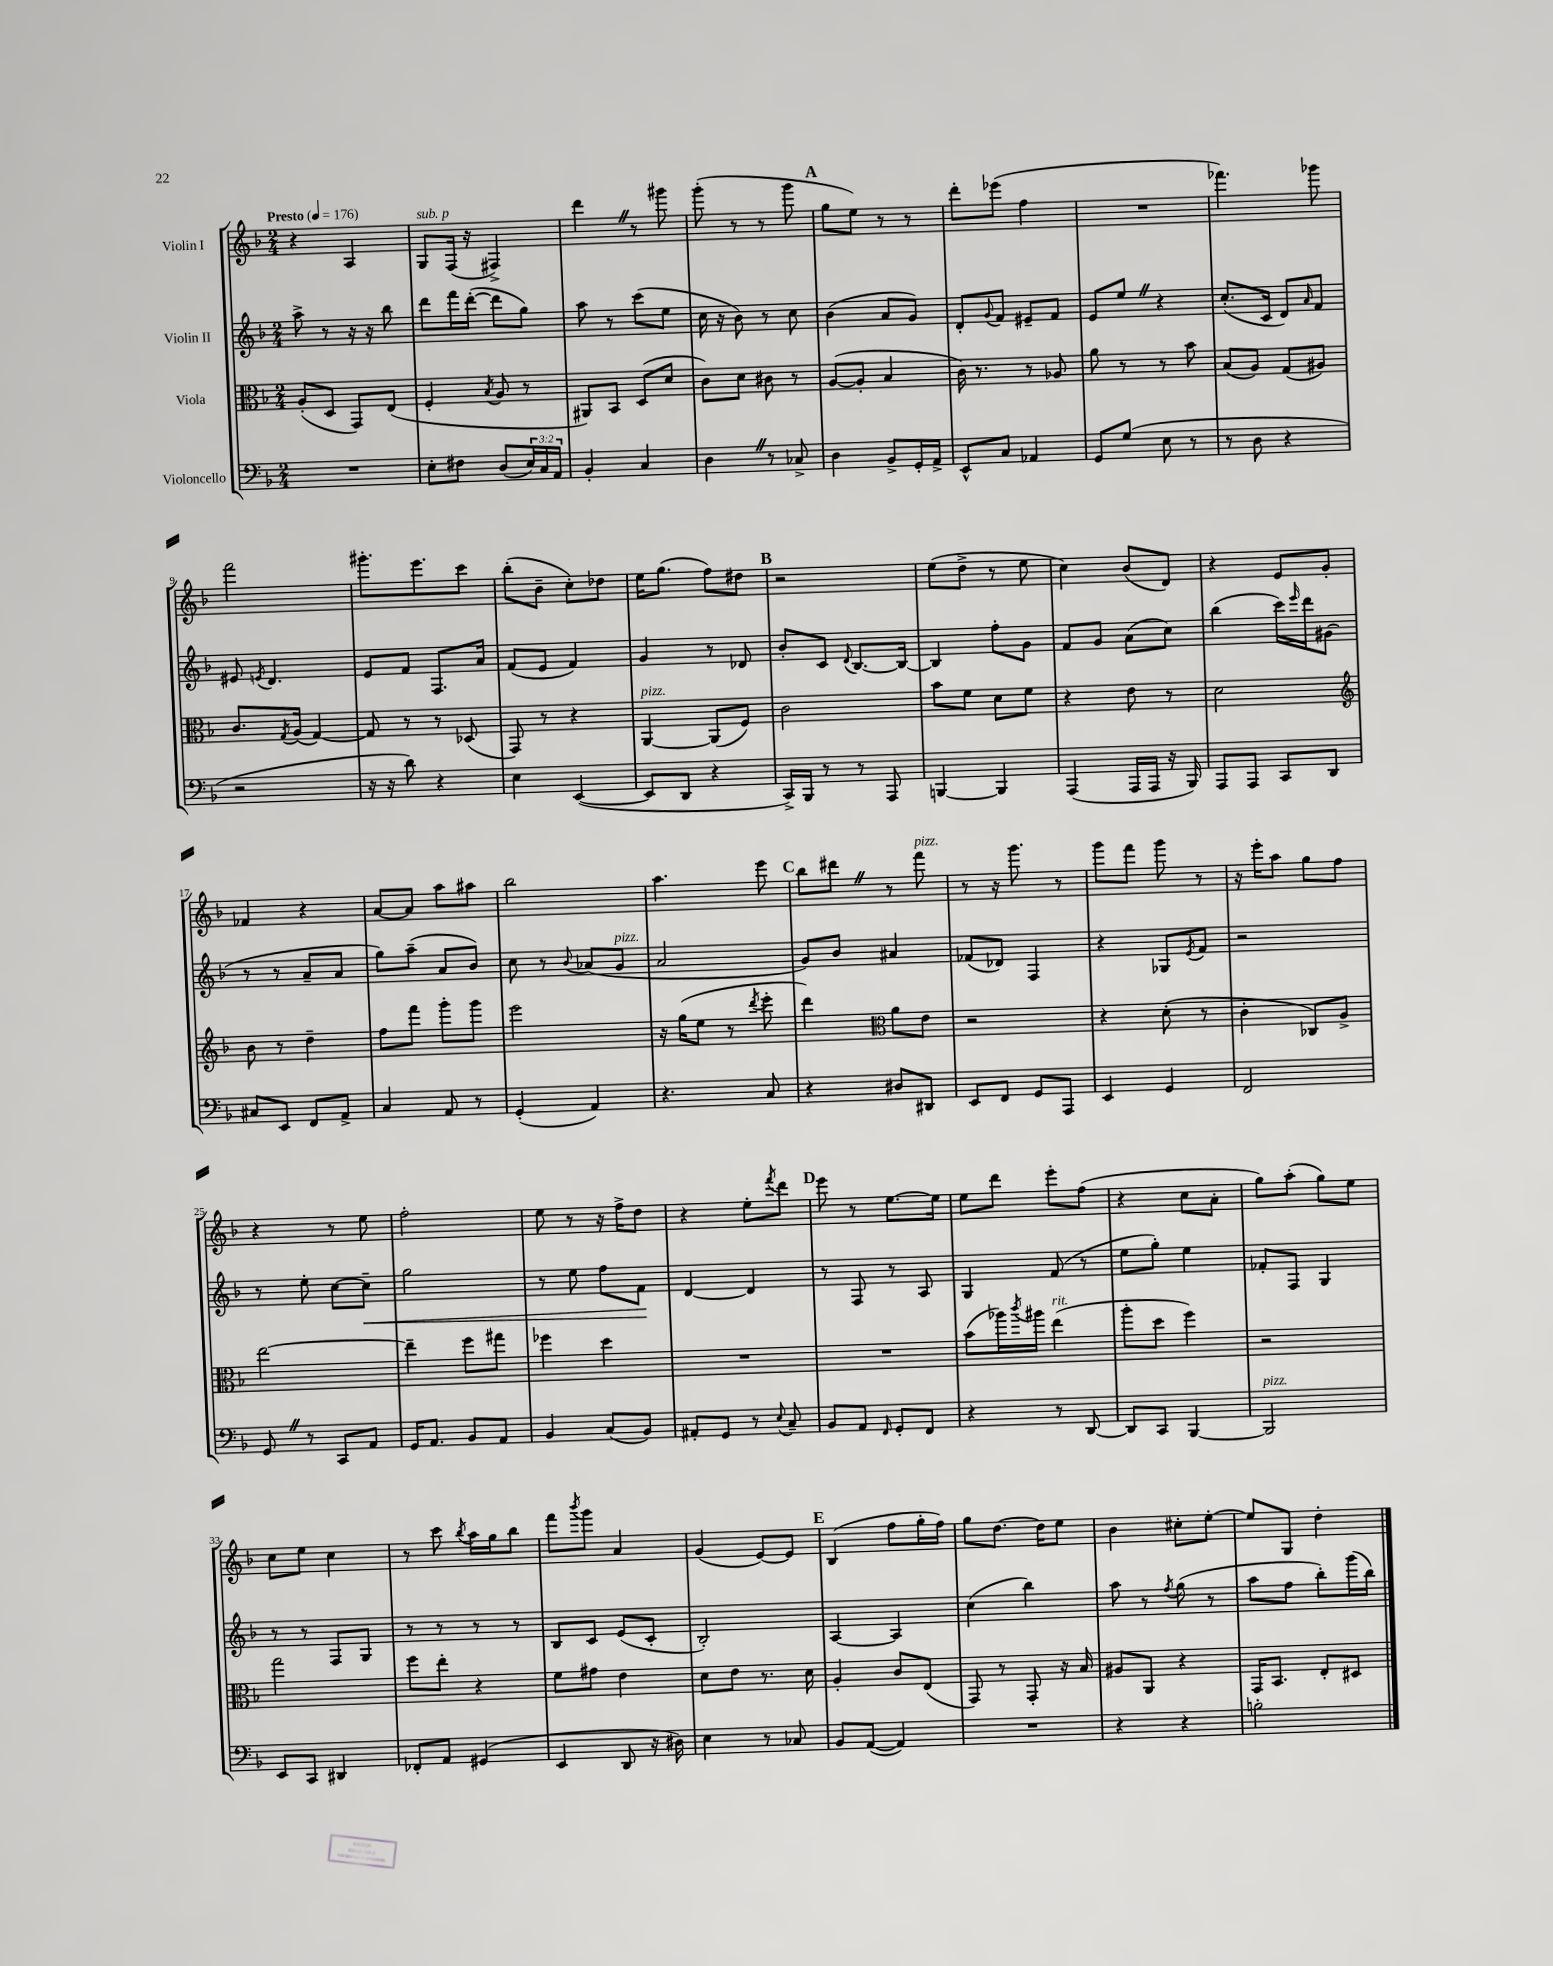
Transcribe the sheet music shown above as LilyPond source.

<<
\new StaffGroup <<
\new Staff = "s0" \with { instrumentName = "Violin I" } {
    \clef treble \key f \major \numericTimeSignature \time 2/4 \tempo "Presto" 4 = 176
    r4 a4 |
    g8^\markup { \italic "sub. p" } f16( r16 fis4->) |
    d'''4 \once \override BreathingSign.text = \markup { \musicglyph "scripts.caesura.straight" } \breathe r8 gis'''8 |
    g'''8-.( r8 r8 g'''8 |
    \mark \markup { \bold "A" } g''8 e''8) r8 r8 |
    d'''8-. ees'''8( f''4 |
    R2 |
    fes'''4.) ges'''8 |
    f'''2 |
    gis'''8.-. e'''8. c'''8 |
    bes''8-.( bes'8-- c''8-.) des''8 |
    e''16 g''8.( f''8) dis''8 |
    \mark \markup { \bold "B" } r2 |
    e''8( d''8-> r8 e''8 |
    c''4) bes'8( d'8) |
    r4 e'8 g'8-. |
    fes'4 r4 |
    a'8~ a'8 a''8 ais''8 |
    bes''2 |
    a''4. e'''8 |
    \mark \markup { \bold "C" } bes''8 dis'''8 \once \override BreathingSign.text = \markup { \musicglyph "scripts.caesura.straight" } \breathe r8 f'''8^\markup { \italic "pizz." } |
    r8 r16 g'''8. r8 |
    g'''8 f'''8 g'''8 r8 |
    r16 e'''16-. a''8 g''8 f''8 |
    r4 r8 e''8 |
    f''2-. |
    e''8 r8 r16 f''16-> d''8 |
    r4 e''8-. \acciaccatura { f'''8 } d'''8 |
    \mark \markup { \bold "D" } e'''8 r8 e''8.~ e''16 |
    e''8 d'''8 e'''8-. f''8( |
    r4 c''8 a'8-. |
    g''8) a''8-.( g''8) e''8 |
    c''8 e''8 c''4 |
    r8 c'''8 \acciaccatura { bes''8 } a''16 g''16 bes''8 |
    f'''8 \acciaccatura { bes'''8 } g'''8 a'4 |
    g'4( e'8~) e'8 |
    \mark \markup { \bold "E" } bes4( f''8 g''16-. f''16) |
    g''8 d''8.~ d''16 e''8 |
    bes'4 cis''8-. e''8~-. |
    e''8 g8 d''4-. \bar "|." |
}
\new Staff = "s1" \with { instrumentName = "Violin II" } {
    \clef treble \key f \major \numericTimeSignature \time 2/4
    a''8-> r8 r16 r16 bes''8 |
    d'''8 f'''16 d'''16~-.( d'''8 g''8) |
    a''8 r8 c'''8( e''8 |
    c''16 r16 bes'8) r8 c''8 |
    \mark \markup { \bold "A" } bes'4( a'8 g'8) |
    d'8-. \appoggiatura { g'8 } f'8 eis'8-- f'8 |
    e'8 e''8 \once \override BreathingSign.text = \markup { \musicglyph "scripts.caesura.straight" } \breathe r4 |
    c''8.-.( c'16 d'8) \grace { a'16 } f'8 |
    eis'8 \acciaccatura { e'8 } d'4. |
    e'8 f'8 f8. a'16 |
    f'8( e'8 f'4) |
    g'4 r8 des'8 |
    \mark \markup { \bold "B" } bes'8-. c'8 \appoggiatura { d'8 } bes8.~ bes16~ |
    bes4 f''8-. g'8 |
    f'8 g'8 a'8( c''8) |
    bes''4( c'''16) \grace { e'''16 } d'''16 gis'8( |
    r8 r8 a'8-- a'8 |
    g''8) a''8--( a'8 bes'8) |
    c''8 r8 \appoggiatura { bes'8 } aes'8( g'8^\markup { \italic "pizz." } |
    a'2 |
    \mark \markup { \bold "C" } g'8) bes'8 ais'4 |
    fes'8( des'8) f4 |
    r4 ges8 \acciaccatura { e'8 } f'8 |
    r2 |
    r8 e''8-. c''8~ c''8--\< |
    g''2 |
    r8 e''8 f''8 f'8\! |
    d'4~ d'4 |
    \mark \markup { \bold "D" } r8 f8 r8 a8 |
    g4 f'8( r8 |
    e''8 g''8-.) e''4 |
    fes'8-. f8 g4 |
    r8 r8 f8 g8 |
    r8 r8 r8 r8 |
    bes8 c'8 e'8( c'8-. |
    bes2-.) |
    \mark \markup { \bold "E" } a4~ a4 |
    c''4( bes''4) |
    a''8 r8 \acciaccatura { f''8 } g''8( r8 |
    a''8 f''8 bes''8-.) g'''16( bes''16) \bar "|." |
}
\new Staff = "s2" \with { instrumentName = "Viola" } {
    \clef alto \key f \major \numericTimeSignature \time 2/4
    a8-.( d8 g,8) e8( |
    f4-. \acciaccatura { bes8 } a8 r8 |
    ais,8) bes,8 d8( d'8 |
    c'8) d'8 cis'8 r8 |
    \mark \markup { \bold "A" } a8~( a8-. bes4 |
    c'16) r8. r8 aes8 |
    a'8 r8 r8 bes'8 |
    bes8( a8) g8( ais8) |
    c'8. \acciaccatura { g8 } a16( g4~) |
    g8 r8 r8 des8( |
    g,8) r8 r4 |
    a,4~^\markup { \italic "pizz." } a,8( f8) |
    \mark \markup { \bold "B" } c'2 |
    bes'8 f'8 d'8 f'8 |
    r4 e'8 r8 |
    d'2 |
    \clef treble bes'8 r8 d''4-- |
    f''8 f'''8 g'''8-. g'''8 |
    e'''2 |
    r16 g''16( e''8 r8 \acciaccatura { d'''8 } e'''8-. |
    \mark \markup { \bold "C" } d'''4) \clef alto a'8 e'8 |
    r2 |
    r4 d'8-.( r8 |
    c'4-. ces8) a8-> |
    e''2~ |
    e''4-- f''8 gis''8 |
    fes''4 d''4 |
    R2 |
    \mark \markup { \bold "D" } R2 |
    bes'8( aes''16) \acciaccatura { c'''8 } ais''16 e''4^\markup { \italic "rit." }( |
    a''8-. d''8 f''4) |
    r2 |
    g''2 |
    f''8 e''8-. r4 |
    f'8 gis'8 e'4 |
    d'8 e'8 r8. d'16 |
    \mark \markup { \bold "E" } a4-. c'8 e8( |
    g,8) r8 g,8-. r16 bes16 |
    ais8 a,8 r4 |
    g,16 bes,8. e8-. dis8 \bar "|." |
}
\new Staff = "s3" \with { instrumentName = "Violoncello" } {
    \clef bass \key f \major \numericTimeSignature \time 2/4 \override Staff.TupletNumber.text = #tuplet-number::calc-fraction-text
    R2 |
    e8-. fis8 d8( \tuplet 3/2 { e16) c16 a,16 } |
    bes,4-. c4 |
    d4 \once \override BreathingSign.text = \markup { \musicglyph "scripts.caesura.straight" } \breathe r8 ces8-> |
    \mark \markup { \bold "A" } d4 bes,8-> g,16-. a,16-> |
    e,8-^ c8 aes,4 |
    g,8 g8( e8 r8 |
    r8 d8 r4 |
    r2 |
    r16 r16 d'8) r4 |
    e4 e,4~( |
    e,8 d,8 r4 |
    \mark \markup { \bold "B" } c,16->) bes,,16 r8 r8 a,,8 |
    b,,4~ b,,4 |
    a,,4( a,,16 a,,16 r16 bes,,16) |
    a,,8 a,,8 c,8 d,8 |
    cis8 e,8 f,8 a,8-> |
    c4 a,8 r8 |
    g,4-.( a,4) |
    r4. c8 |
    \mark \markup { \bold "C" } r4 dis8 dis,8 |
    e,8 f,8 g,8 a,,8 |
    e,4 g,4 |
    f,2 |
    g,8 \once \override BreathingSign.text = \markup { \musicglyph "scripts.caesura.straight" } \breathe r8 c,8 a,8 |
    g,16 a,8. bes,8 a,8 |
    bes,4 c8( bes,8) |
    ais,8-. g,8 r8 \appoggiatura { e8 } c8-- |
    \mark \markup { \bold "D" } bes,8 a,8 \grace { f,16 } g,8-. f,8 |
    r4 r8 d,8~ |
    d,8 c,8 bes,,4~ |
    bes,,2^\markup { \italic "pizz." } |
    e,8 c,8 dis,4 |
    fes,8-. a,8 gis,4( |
    e,4 d,8 r16 dis16) |
    e4 r8 ces8 |
    \mark \markup { \bold "E" } bes,8 a,8~( a,4) |
    R2 |
    r4 r4 |
    b2-. \bar "|." |
}
>>
>>
